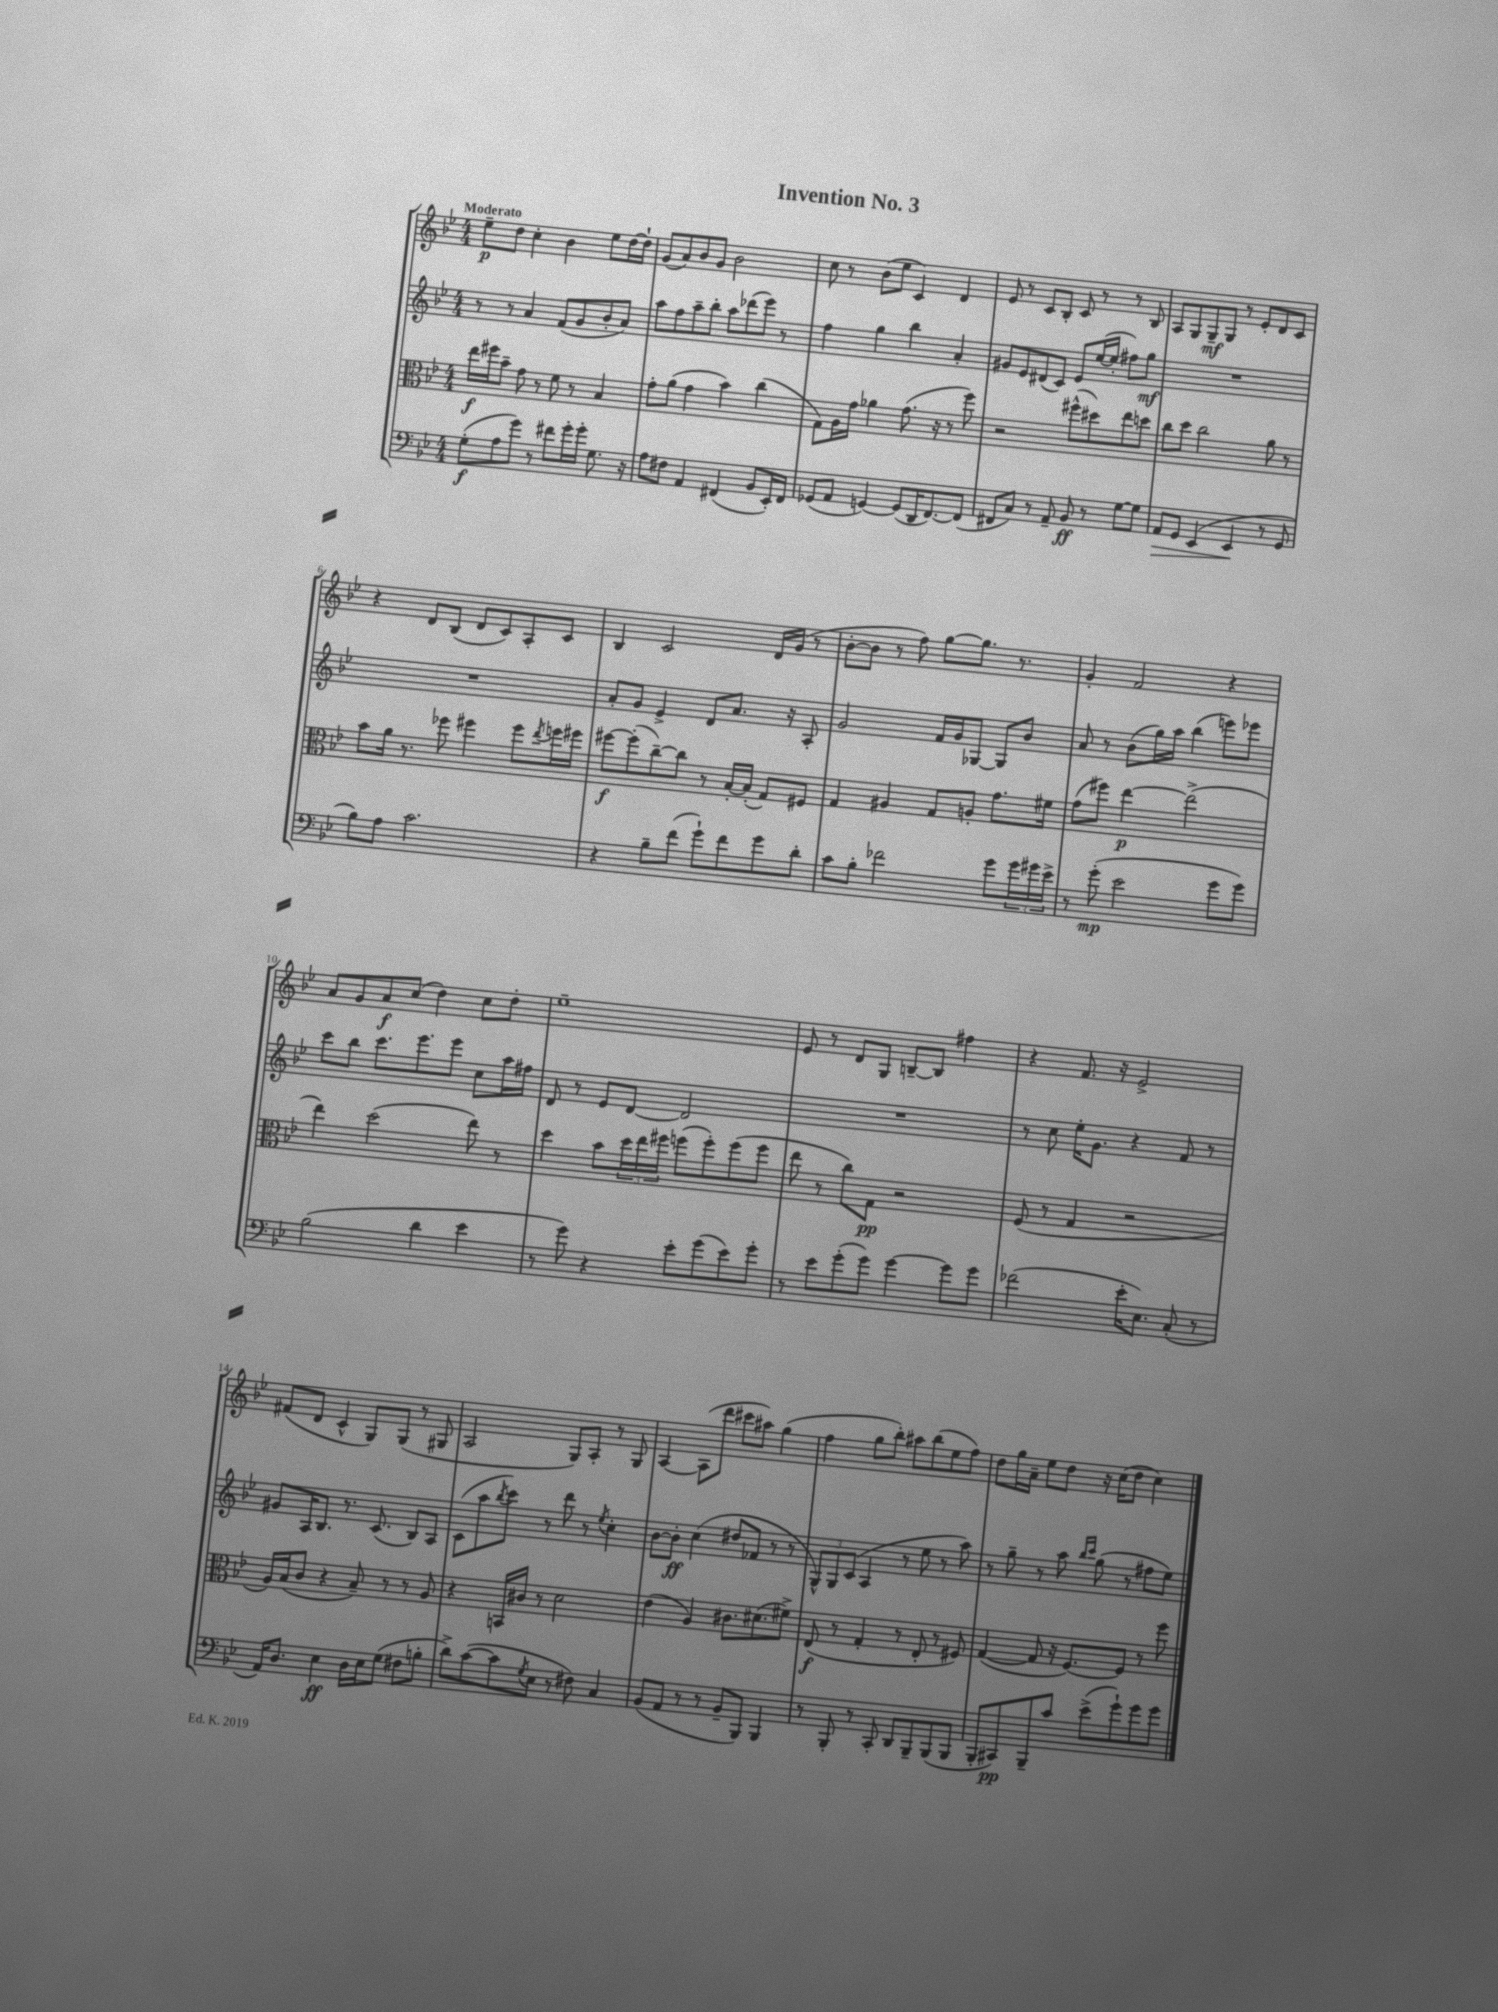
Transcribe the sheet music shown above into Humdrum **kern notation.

**kern	**kern	**kern	**kern
*staff4	*staff3	*staff2	*staff1
*clefF4	*clefC3	*clefG2	*clefG2
*k[b-e-]	*k[b-e-]	*k[b-e-]	*k[b-e-]
*M4/4	*M4/4	*M4/4	*M4/4
(8G'	16ee-	8r	8ee-~
.	16ff#	.	.
8A	8b-~	8r	8dd
8g)	8g	4a	4cc'
8r	8r	.	.
8f#	8f	(8f	4b-
16g'	8r	8g	.
16g'	.	.	.
8.G	4B-	8b-'	8ee-
.	.	8a)	[16dd
16r	.	.	16dd`]
=	=	=	=
8A	8g'	8aa	(8g
8F#	(8a	8ff	8a)
4AA	4g	8aa~	8b-
.	.	8bb-'	8g
(4FF#	4b-)	8aa	2b-
.	.	(8ddd-	.
8BB-	(4cc	8eee-)	.
16EE-')	.	8r	.
16FF#	.	.	.
=	=	=	=
(8GG-	8G)	4ff	8cc
8AA	16A	.	8r
.	16g	.	.
[4GG)	4a-	4gg	(8b-
.	.	.	8ee-
(8GG]	(8.g	4bb-	4c)
16DD	.	.	.
[8.FF)	16r	.	.
.	8r	4a'	4d
(8FF]	8ff)	.	.
=	=	=	=
8FF#	2r	8g#	8e-
8C)	.	8e-	8r
8r	.	(8d#	8c
8AA~	.	8c)	8B-'
8BB-	(8ff#^^	8e-	8c
8r	8dd#)	([16ee-	8r
.	.	16ee-']	.
[8G	8ee-	8ff#)	8r
8G]	8dd	8gg	8B-
=	=	=	=
8AA	8cc	1r	8A
8GG	8dd	.	8G
(4EE-	2cc	.	8G~
.	.	.	8G
4EE-	.	.	8r
.	.	.	8e-'
8r	8a	.	8d
8GG	8r	.	8c
=	=	=	=
8B-)	8b-	1r	4r
8A	16a	.	.
.	8.r	.	.
2.c	.	.	8d
.	8ff-	.	(8B-
.	4ff#	.	8d
.	.	.	8c)
.	8ff#	.	8A'
.	8qee-	.	.
.	16ff	.	8c
.	16ff#	.	.
=	=	=	=
4r	[8ff#	8a'	4B-
.	(8ff#']	8g	.
8B-~	[8cc~)	4e-^	2c
(8f	8cc]	.	.
8g`)	8r	8d	.
8f	[16B-'	8.a	.
.	(16B-']	.	.
8g	8G)	.	16d
.	.	16r	(16g
8d'	8F#	8A'	8r
=	=	=	=
8c	4G	2g	[8b-'
8B-'	.	.	8b-]
2f-	4A#	.	8r
.	.	.	8ff)
.	8G	16f	[8gg
.	.	16g	.
.	8A'	[8G-	8.gg]
8g	8.g	8G-]	.
.	.	.	8.r
24g	.	8b-	.
24g#	.	.	.
.	16f#	.	.
24e-^	.	.	.
=	=	=	=
8r	(8g	8a	4g'
(8g'	8ff#)	8r	.
2e-	[4ee-	(8b-	2f
.	.	16gg)	.
.	.	16aa	.
.	(2ee-^]	(4bb-	.
8g	.	8eee)	4r
8g)	.	8eee-	.
=	=	=	=
(2B-	4ee-)	8ccc	8a
.	.	8bb-	8g
.	(2dd	8.ccc	8a
.	.	.	(8cc
.	.	8.eee-	.
4d	.	.	4dd)
.	.	8eee-	.
4e-	8ee-)	8cc	8cc
.	8r	16aa	8dd'
.	.	16ff#	.
=	=	=	=
8r	4dd	8d	1ee-~
8g)	.	8r	.
4r	8b-	8e-	.
.	24dd	[8d	.
.	24ee-	.	.
.	24ff#	.	.
8e-'	(8ff	2d]	.
(8g	8ff')	.	.
8e-)	(8ff	.	.
8g'	8ff	.	.
=	=	=	=
8r	8ee-	1r	8e-
8e-	8r	.	8r
(8g'	8cc)	.	8d
8g)	8G	.	8G
[4g	2r	.	[8B~
.	.	.	8B]
8g]	.	.	4ff#
8g	.	.	.
=	=	=	=
(2f-	(8F	8r	4r
.	8r	8cc	.
.	4G	16ee-'	8.f
.	.	8.g	.
.	.	.	16r
16e-'	2r	4r	2e-^
8.E-)	.	.	.
(8C'	.	8f	.
8r	.	8r	.
=	=	=	=
16AA)	16A)	8g#	(8f#
8.D	(16B-	.	.
.	8c	16A	8d
.	.	8.B-	.
4E-	4r	.	4c^^
.	.	8.r	.
16D	8B-~)	.	8G)
16E-	.	(8.c	.
(8G	8r	.	(8G
8F#	8r	8B-)	8r
8B'	8A	8A	8G#
=	=	=	=
8d^)	4r	(8c	2A
([8c	.	8aa	.
.	.	8qbb-	.
8c]	16BB	8ccc)	.
.	16c#	.	.
8qG	.	.	.
8E-	8r	8r	.
8r	2d	8ddd	8G)
8F#)	.	8r	8A'
.	.	8qee-	.
4C	.	4cc'	8r
.	.	.	8G
=	=	=	=
(8BB-	(4e-	[8b-	[4A
8AA	.	8b-']	.
8r	4A)	(4cc	(8A]
8r	.	.	8ddd
8BB-~	8.c#	8dd#	8ccc#
8BBB-)	.	8f-	8aa#)
.	(8.d#	.	.
4BBB-	.	8r	(4gg
.	8f#^)	8r	.
=	=	=	=
8r	(8E-	12G^^)	4ff
.	.	12G	.
8BBB-'	8r	.	.
.	.	(12c	.
8r	4G'	4A	8gg
8CC'	.	.	8bb-')
8DD	8r	8r	8aa#
8BBB-~	8E-'	8ee-	(8bb-
(8BBB-	8r	8r	8ee-
8BBB-	8F#)	8aa)	8ff)
=	=	=	=
8BBB-'	([4G	8r	8dd
8CC#)	.	8gg~	16gg
.	.	.	16a~
8BBB-~	8G]	8r	8ee-
8c	16r	8aa	8dd
.	[8.F)	.	.
.	.	16qqbb-	.
.	.	16qqccc	.
(8e-^	.	(8gg	16r
.	.	.	(16cc
8g`)	8F]	8r	8dd
8g	8r	8ff#	4cc)
8g	8ff	8ee-)	.
==	==	==	==
*-	*-	*-	*-
